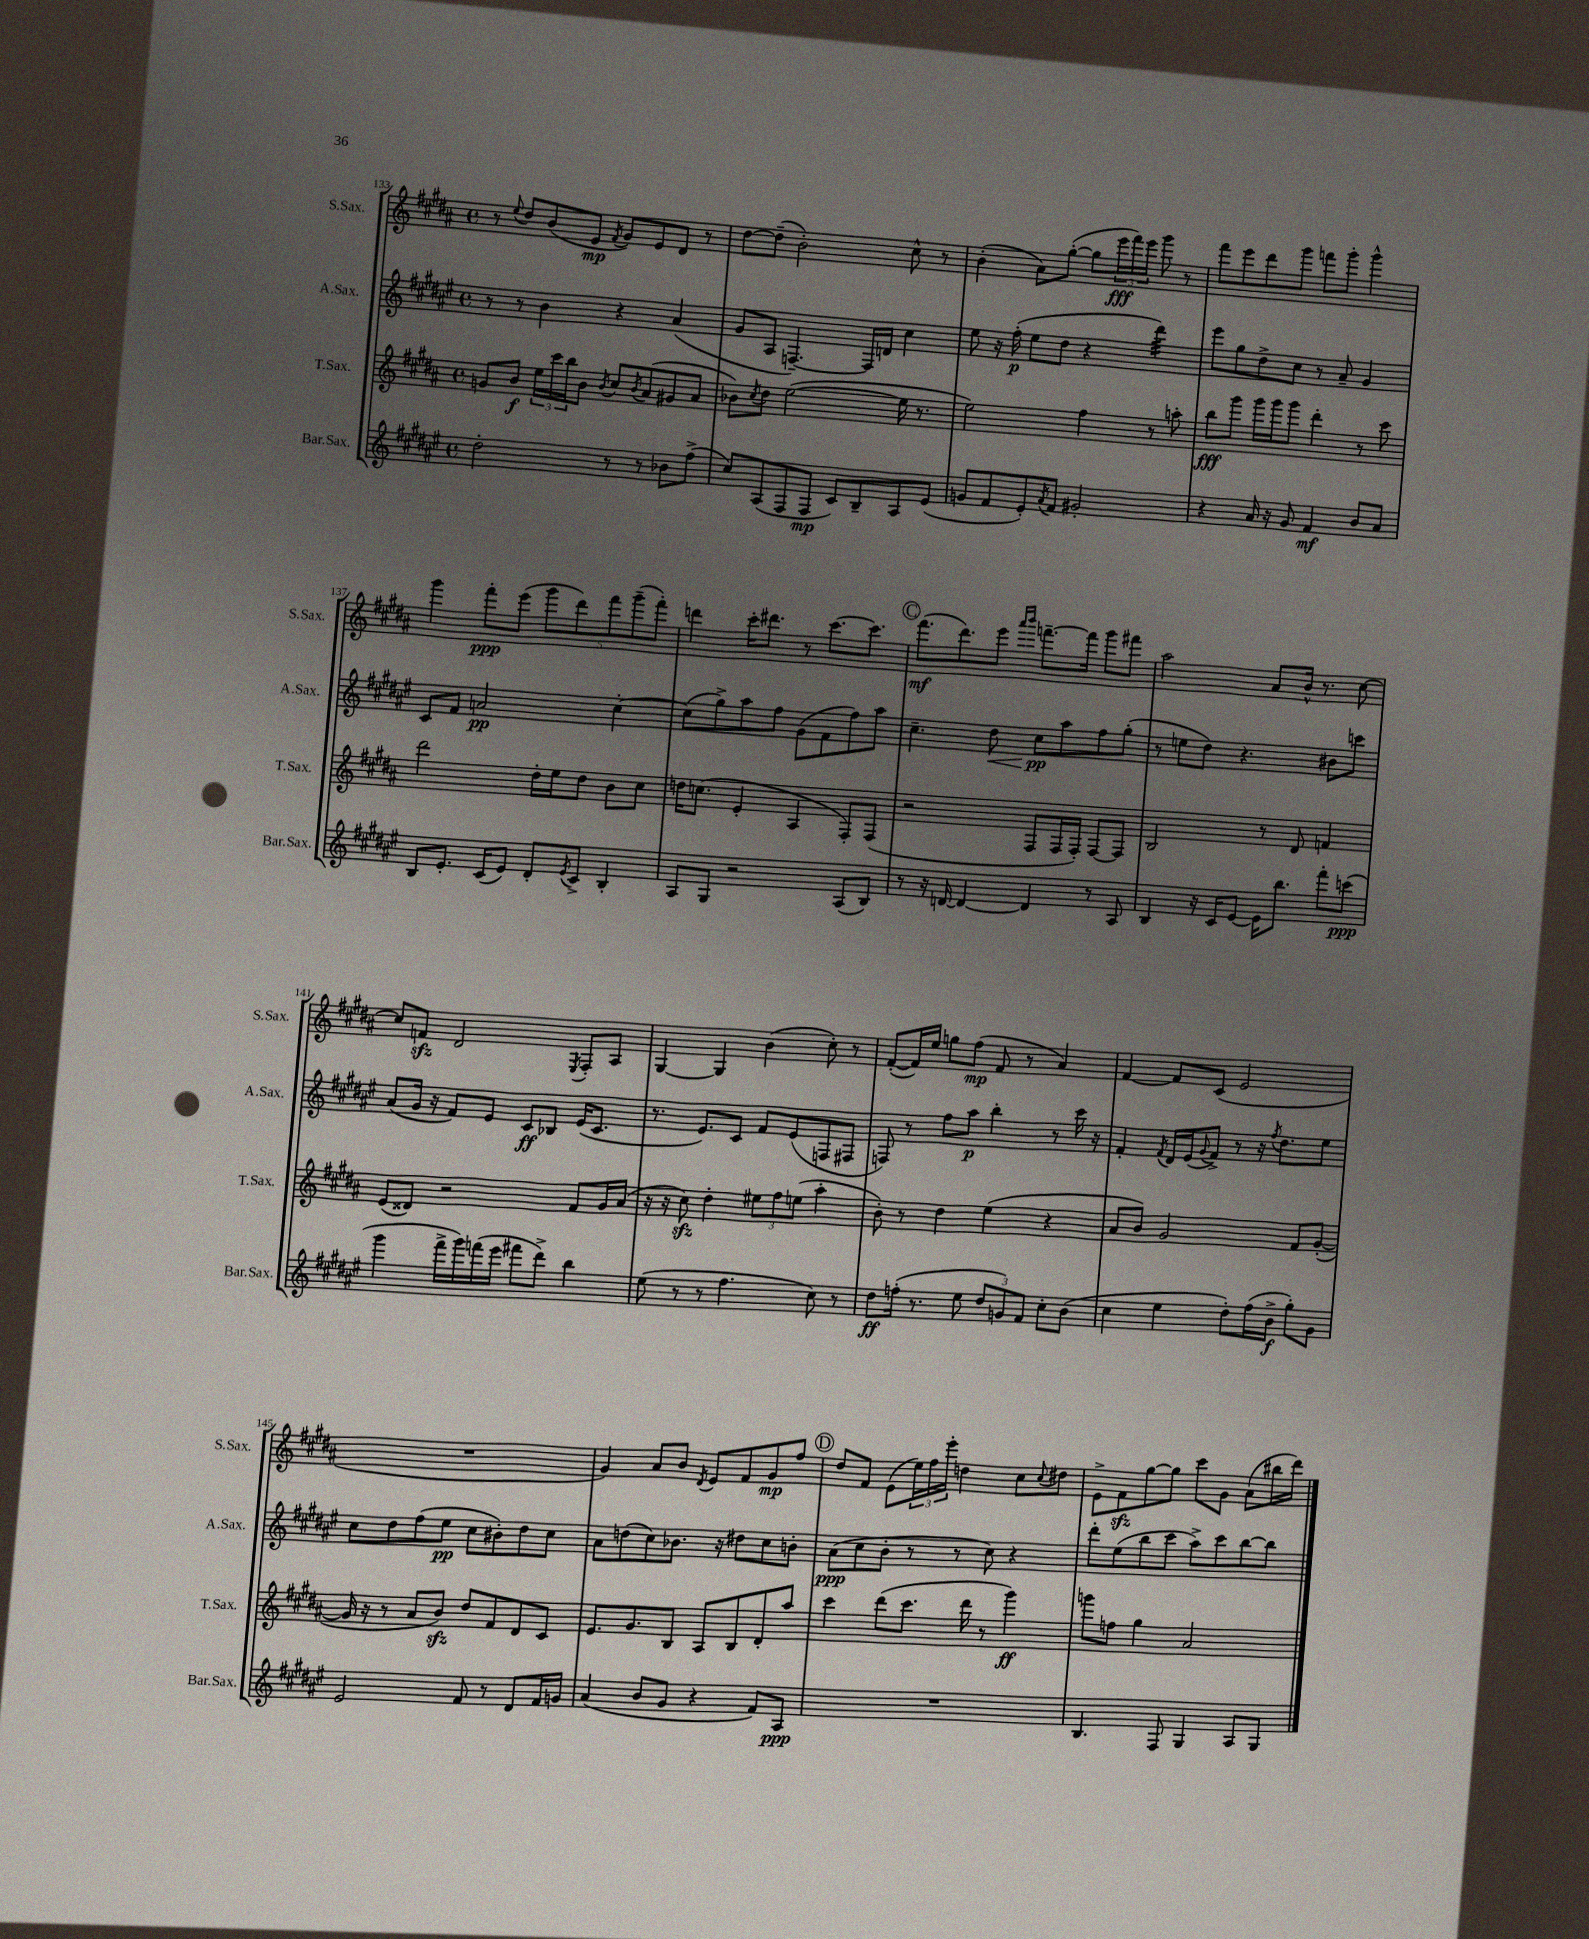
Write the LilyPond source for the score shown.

<<
\new StaffGroup <<
\new Staff = "s0" \with { instrumentName = "S.Sax." shortInstrumentName = "S.Sax." } {
    \clef treble \key b \major \defaultTimeSignature \time 4/4
    r8 \appoggiatura { e''8 } dis''8 b'8( e'8\mp \acciaccatura { fis'8 } gis'8) e'8 dis'8 r8 |
    dis''8~ dis''8--( b'2-.) cis''8-^ r8 |
    b'4-.( ais'8) gis''8~-.( gis''8 \tuplet 3/2 { e'''16\fff fis'''16) e'''16 } gis'''8 r8 |
    fis'''8 e'''8 dis'''8 gis'''8 f'''8 gis'''8-. gis'''4-^ |
    gis'''4 fis'''8-.\ppp e'''8( \tuplet 5/4 { gis'''8 dis'''8) fis'''8 gis'''8--( fis'''8-.) } |
    d'''4 cis'''16-. dis'''8. r8 cis'''8.~ cis'''8. |
    \mark \markup { \circle "C" } fis'''8.\mf( dis'''8.) e'''8 \grace { ais'''16 b'''16 } f'''8.~-- f'''16 gis'''8 fis'''8 |
    ais''2 ais'8 b'16-^ r8. cis''8~ |
    cis''8 f'8\sfz dis'2 \acciaccatura { e8 } fis8-. ais8 |
    gis4~ gis4 b'4( cis''8-.) r8 |
    fis'8~-.( fis'16) e''16 g''8 fis''8\mp( fis'8 r8 ais'4) |
    fis'4~ fis'8 cis'8( e'2 |
    R1 |
    gis'4) ais'8 b'8 \acciaccatura { dis'8 } e'8 fis'8 gis'8\mp fis''8 |
    \mark \markup { \circle "D" } dis''8 fis'8 e'8( \tuplet 3/2 { e''16) fis''16 e'''16-. } d''4 cis''8 \appoggiatura { cis''8 } dis''8 |
    e'8-> fis'8\sfz gis''8~ gis''8 cis'''8 gis'8 ais'8( bis''16 dis'''16) \bar "|." |
}
\new Staff = "s1" \with { instrumentName = "A.Sax." shortInstrumentName = "A.Sax." } {
    \clef treble \key fis \major \defaultTimeSignature \time 4/4
    r8 r8 b'4 r4 ais'4( |
    gis'8 ais8 f4.~--) f16 d'16 cis''4 |
    eis''8 r16 fis''16-.\p( eis''8 dis''8 r4 dis'''4:32) |
    eis'''8 gis''8 dis''8-> cis''8 r8 ais'8-- gis'4 |
    cis'8 fis'8 a'2\pp cis''4~-. |
    cis''8( gis''8->) ais''8 fis''8 gis'8( fis'8 fis''8) ais''8 |
    \mark \markup { \circle "C" } cis''4.-- dis''8\< cis''8\pp\! ais''8 fis''8 gis''8-.( |
    r8 e''8 dis''8) r4. bis'8 c'''8 |
    ais'8( gis'16 r16 fis'8) eis'8 cis'8\ff bes8 eis'16( cis'8. |
    r8. eis'8.) cis'8 fis'8 eis'8( f8 fis8 |
    f8) r8 fis''8 ais''8\p b''4-. r8 cis'''16 r16 |
    fis'4-. \acciaccatura { fis'8 } dis'16 eis'16( \appoggiatura { gis'8 } fis'8->) r8 r16 \acciaccatura { fis''8 } dis''8. eis''8 |
    cis''8 dis''8 fis''8( eis''8\pp cis''8 bis'8-.) dis''8 cis''8 |
    ais'8 d''8( cis''8) bes'8. r16 dis''8 cis''8 b'8-. |
    \mark \markup { \circle "D" } ais'8\ppp( cis''8 b'8-. r8 r8 cis''8) r4 |
    dis'''8-. eis''8( b''8 cis'''8 ais''8->) cis'''8 b''8~ b''8 \bar "|." |
}
\new Staff = "s2" \with { instrumentName = "T.Sax." shortInstrumentName = "T.Sax." } {
    \clef treble \key b \major \defaultTimeSignature \time 4/4
    g'8 b'8\f \tuplet 3/2 { e''16 cis'''16 b''16 } b'8 \acciaccatura { b'8 } cis''8 \acciaccatura { b'8 } ais'8( gis'8 ais'8 |
    bes'8) \acciaccatura { cis''8 } dis''8 e''2~( e''16 r8. |
    e''2) fis''4 r8 a''8-. |
    b''8\fff gis'''8 gis'''16 gis'''16 gis'''8 dis'''4-. r8 cis'''8 |
    dis'''2 dis''16-. e''16 dis''8 b'8 cis''8 |
    d''16 c''8.( e'4-. ais4 fis8-.) fis8( |
    \mark \markup { \circle "C" } r2 fis8 fis16 fis16-.) fis8~ fis8 |
    b2 r8 dis'8 f'4 |
    e'8( disis'8) r2 fis'8 gis'16 ais'16( |
    r16 r16 cis''8\sfz) dis''4-. \tuplet 3/2 { eis''8 fis''8 e''8( } ais''4-. |
    b'8-.) r8 dis''4 e''4( r4 |
    ais'8 b'8) gis'2 fis'8 gis'8~-.( |
    gis'16 r16 r8 ais'8 b'8\sfz) dis''8 fis'8 dis'8 cis'8 |
    e'8. gis'8. b8 ais8 b8 dis'8-. ais''8 |
    \mark \markup { \circle "D" } cis'''4 dis'''8( cis'''8. dis'''16 r8 gis'''4\ff) |
    g'''8 f''8 gis''4 ais'2 \bar "|." |
}
\new Staff = "s3" \with { instrumentName = "Bar.Sax." shortInstrumentName = "Bar.Sax." } {
    \clef treble \key fis \major \defaultTimeSignature \time 4/4
    dis''2-. r8 r8 bes'8 fis''8->( |
    cis''8) ais8( fis8 fis8\mp cis'8) b8-- ais8 eis'8( |
    g'8 fis'8 eis'8-.) \acciaccatura { ais'8 } fis'8 gis'2-. |
    r4 ais'16 r16 gis'8 fis'4\mf b'8 ais'8 |
    b8 eis'8.-. cis'16( eis'8) dis'8-. \acciaccatura { eis'8 } cis'8-> b4-. |
    ais8 gis8 r2 ais8( b8) |
    \mark \markup { \circle "C" } r8 r16 d'16~ d'4~ d'4 r8 ais8 |
    b4 r16 cis'16 eis'8~ eis'16 b''8. fis'''8-. c'''8\ppp( |
    gis'''4 fis'''16-> gis'''16) f'''16( eis'''16 fis'''8 dis'''8->) b''4 |
    eis''8( r8 r8 fis''4. cis''8) r8 |
    dis''8\ff f''16-.( r8. eis''8 \tuplet 3/2 { dis''8 g'8) fis'8 } cis''8-. b'8( |
    cis''4 eis''4 dis''8-.) fis''16( b'16->\f gis''8-.) gis'8 |
    eis'2 fis'8 r8 dis'8 fis'16 g'16 |
    ais'4( b'8 gis'8 r4 fis'8) ais8\ppp |
    \mark \markup { \circle "D" } R1 |
    b4. fis8 gis4 ais8 gis8 \bar "|." |
}
>>
>>
\layout { \context { \Score currentBarNumber = #133 } }
